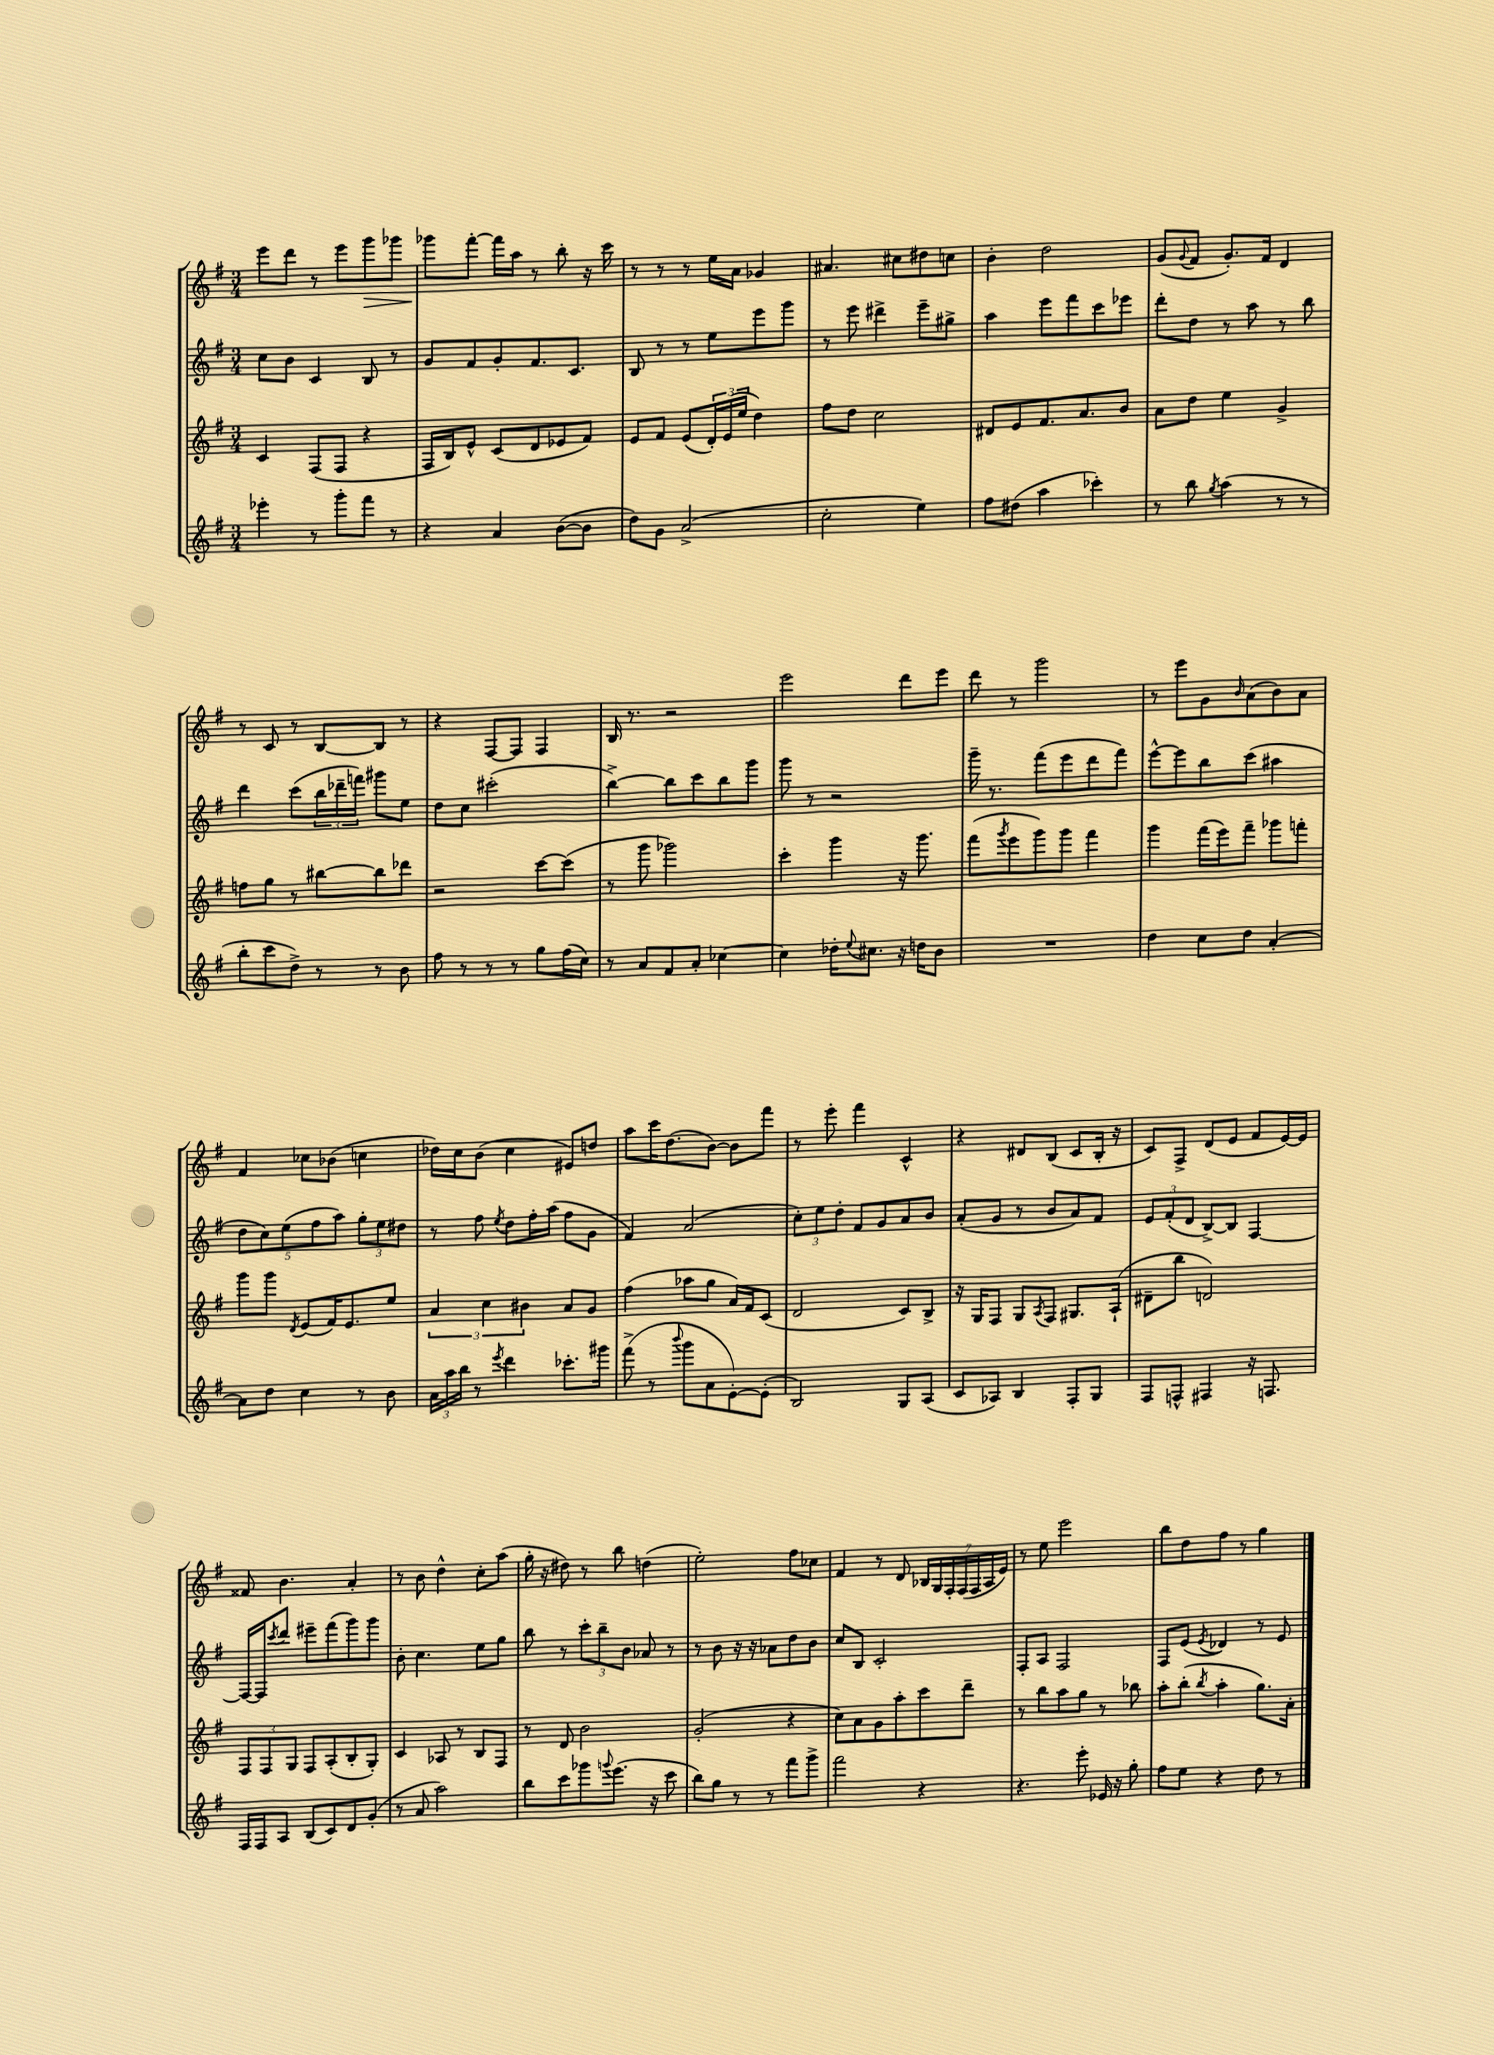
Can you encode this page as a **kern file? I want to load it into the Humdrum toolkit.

**kern	**kern	**kern	**kern	**dynam
*part4	*part3	*part2	*part1	*part1
*staff4	*staff3	*staff2	*staff1	*staff1
*clefG2	*clefG2	*clefG2	*clefG2	*
*k[f#]	*k[f#]	*k[f#]	*k[f#]	*
*M3/4	*M3/4	*M3/4	*M3/4	*
=21	=21	=21	=21	=21
4eee-X'\	4c/	8cc\L	8eee\L	.
.	.	8b\J	8ddd\J	.
8r	(8F#/L	4c/	8r	.
8ggg'\L	8F#/J	.	8eee\L	.
!	!	!	!	!LO:HP:b
8fff#\J	4r	8B/	8ggg\	>
8r	.	8r	8ggg-X\J	.
=22	=22	=22	=22	=22
4r	16F#/LL	8g/L	8ggg-X\L	.
.	16B/J)	.	.	.
.	8e^^/J	8f#/	[8fff#'\J	]
4a/	(8c/L	8g'/	16fff#\LL]	.
.	.	.	16aa\JJ	.
.	8d/	8.f#/	8r	.
([8b\L	8e-X/	.	8bb'\	.
.	.	8.c/J	.	.
8b\J]	8f#/J)	.	16r	.
.	.	.	16ccc\	.
=23	=23	=23	=23	=23
8dd\L)	8e/L	8B/	8r	.
8g\J	8f#/J	8r	8r	.
(2a^/	(8e/L	8r	8r	.
.	24d'/L)	8ee\L	16ee\LL	.
.	(24e/	.	.	.
.	.	.	16a\JJ	.
.	24ee/JJ	.	.	.
.	4dd\)	8eee\	4g-X/	.
.	.	8ggg\J	.	.
=24	=24	=24	=24	=24
2cc'\	8ff#\L	8r	4.a#X/	.
.	8dd\J	8eee\	.	.
.	2cc\	4ddd#X^\	.	.
.	.	.	8cc#X\L	.
4ee\)	.	8eee~\L	8dd#X\	.
.	.	8gg#X^\J	8ccn\J	.
=25	=25	=25	=25	=25
8ff#\L	8d#X/L	4aa\	4b'\	.
(8dd#X\J	8e/	.	.	.
4aa\	8.f#/	8eee\L	2dd\	.
.	.	8fff#\	.	.
.	8.a/	.	.	.
4ccc-X'\)	.	8ccc\	.	.
.	8b/J	8eee-X\J	.	.
=26	=26	=26	=26	=26
8r	8a\L	8ddd'\L	(8g/L	.
.	.	.	8qqg/	.
8bb\	8dd\J	8dd\J	8f#/J	.
8qgg/	.	.	.	.
(4aa\	4ee\	8r	8.g'/L)	.
.	.	8aa\	.	.
.	.	.	16f#/Jk	.
8r	4g^/	8r	4d/	.
8r	.	8bb\	.	.
!!LO:LB:g=z
=27	=27	=27	=27	=27
8bb'\L	8ffn\L	4ddd\	8r	.
8ccc\	8gg\J	.	8c/	.
8dd^\J)	8r	(8ccc\L	8r	.
8r	[8bb#X\L	24bb\L	[8B/L	.
.	.	24ddd-X~\	.	.
.	.	24fffn\JJ)	.	.
8r	8bb#\]	8ggg#X\L	8B/J]	.
8b\	8ddd-X\J	8ee\J	8r	.
=28	=28	=28	=28	=28
8ff#\	2r	8dd\L	4r	.
8r	.	8cc\J	.	.
8r	.	(2ccc#X'\	[8F#/L	.
8r	.	.	8F#/J]	.
8gg\L	[8ccc\L	.	4F#/	.
(16ff#\L	(8ccc\J]	.	.	.
16cc\JJ)	.	.	.	.
=29	=29	=29	=29	=29
8r	8r	[4bb^\)	16B/	.
.	.	.	8.r	.
8a/L	8ggg\	.	.	.
8f#/	2ggg-X\)	8bb\L]	2r	.
8a'/J	.	8ccc\	.	.
[4cc-X\	.	8bb\	.	.
.	.	8ggg\J	.	.
=30	=30	=30	=30	=30
4cc-\]	4ccc'\	8ggg\	2eee\	.
.	.	8r	.	.
16dd-X'\KL	4ggg\	2r	.	.
8qqee/	.	.	.	.
8.cc#X\J	.	.	.	.
16r	16r	.	8ddd\L	.
16ddn\KL	8.ggg\	.	.	.
8b\J	.	.	8eee\J	.
=31	=31	=31	=31	=31
2.r	(8fff#\L	16ggg~\	8ddd\	.
.	.	8.r	.	.
.	8qggg/	.	.	.
.	8eee\	.	8r	.
.	8ggg\)	(8fff#\L	2ggg\	.
.	8ggg\J	8eee\	.	.
.	4fff#\	8ddd\	.	.
.	.	8fff#\J)	.	.
=32	=32	=32	=32	=32
4dd\	4ggg\	[8eee^^\L	8r	.
.	.	8eee\]	8eee\L	.
8cc\L	(16fff#\LL	8bb\	8g\	.
.	16eee\J)	.	.	.
.	.	.	16qqb/	.
8dd\J	8fff#~\J	(8ccc\J	(8a\	.
[4a'/	8ggg-X\L	4aa#X\	8b\)	.
.	8fffn'\J	.	8a\J	.
!!LO:LB:g=z
=33	=33	=33	=33	=33
8a\L]	8ggg\L	10dd\L	4f#/	.
.	.	10cc\)	.	.
8dd\J	8ggg\J	.	.	.
.	.	(10ee\	.	.
.	8qd/	.	.	.
4cc\	(8e/L	.	8cc-X\L	.
.	.	10ff#\	.	.
.	16f#/K)	.	(8b-X\J	.
.	.	10aa\J)	.	.
.	8.e/	.	.	.
8r	.	12gg'\L	4ccn\	.
.	.	12ee\	.	.
8b\	8ee/J	.	.	.
.	.	12dd#X\J	.	.
=34	=34	=34	=34	=34
24a\LL	6a/	8r	16dd-X\LL)	.
24aa\	.	.	.	.
.	.	.	16cc\J	.
24bb\JJ	.	.	.	.
8r	.	8ff#\	(8b\J	.
.	6cc\	.	.	.
8qeee/	.	8qee/	.	.
4ddd\	.	8dd\L	4cc\	.
.	6b#X\	.	.	.
.	.	16ff#'\L	.	.
.	.	(16aa\JJ	.	.
8.ccc-X'\L	8a/L	8ff#\L	8e#X/L)	.
.	8g/J	8g\J	8ddn/J	.
16ggg#X\Jk	.	.	.	.
=35	=35	=35	=35	=35
(8fff#^\	(4ff#\	4f#/)	8aa\L	.
8r	.	.	16ccc\K	.
.	.	.	(8.dd\	.
8qqbbb/	.	.	.	.
8ggg\L	8aa-X\L	(2a/	.	.
8a\	8gg\J	.	[8b\J)	.
[8e'\)	16a/LL)	.	8b\L]	.
.	16f#/J	.	.	.
(8e'\J]	(8c/J	.	8fff#\J	.
=36	=36	=36	=36	=36
2B/)	2d/	12cc'\L)	8r	.
.	.	12ee\	.	.
.	.	.	8eee'\	.
.	.	12dd'\J	.	.
.	.	8f#/L	4fff#\	.
.	.	8g/	.	.
8G/L	8c/L)	8a/	4c^^/	.
(8A/J	8B^/J	8b/J	.	.
=37	=37	=37	=37	=37
8c/L	16r	(8a'/L	4r	.
.	16G/KL	.	.	.
8A-X/J)	8F#/J	8g/J	.	.
4B/	8G/L	8r	8d#X/L	.
.	8qA/	.	.	.
.	8F#/J	8b/L	(8B/J	.
8F#'/L	8.G#X/L	8a/)	8c/L	.
8G/J	.	8f#/J	16B'/Jk	.
.	(16A`/Jk	.	16r	.
=38	=38	=38	=38	=38
8F#/L	8d#X~\L	12e/L	8c/L)	.
.	.	(12f#'/	.	.
8Fn^^/J	8bb\J	.	8F#^/J	.
.	.	12d/J	.	.
4F#X/	2dn/)	[8B^/L)	(8d/L	.
.	.	8B/J]	8e/J	.
16r	.	[4F#/	8f#/L	.
8.Fn/	.	.	.	.
.	.	.	[16e/L)	.
.	.	.	16e/JJ]	.
!!LO:LB:g=z
=39	=39	=39	=39	=39
16F#/LL	12F#/L	16F#/LL_	8f##X/	.
16F#/J	.	16F#/J]	.	.
.	12F#/	.	.	.
.	.	8qccc/	.	.
8A/J	.	8ddd/J	4.b\	.
.	12G/J	.	.	.
(8B/L	8F#/L	8eee#X~\L	.	.
8c/)	(8A'/	(8fff#\	.	.
8d/	8B'/	8ggg\)	4a'/	.
(8g'/J	8G'/J)	8ggg\J	.	.
=40	=40	=40	=40	=40
8r	4c/	8b'\	8r	.
8a/	.	4.cc\	8b\	.
2aa\)	8A-X/	.	4dd^^\	.
.	8r	.	.	.
.	8B/L	8ee\L	8cc'\L	.
.	8F#/J	8gg\J	(8aa\J	.
=41	=41	=41	=41	=41
8bb\L	8r	8bb\	16gg'\	.
.	.	.	16r	.
8ccc\	8d/	8r	8dd#X\)	.
8ggg-X\	2b\	12ccc'\L	8r	.
.	.	12bb~\	.	.
8qqgggn/	.	.	.	.
(8.eee\J	.	.	8bb\	.
.	.	12b\J	.	.
.	.	8a-X/	(4ddn\	.
16r	.	.	.	.
8ccc\	.	8r	.	.
=42	=42	=42	=42	=42
8bb\L)	(2g'/	8r	2ee'\)	.
8gg\J	.	8b\	.	.
8r	.	16r	.	.
.	.	16r	.	.
8r	.	8a-X\L	.	.
8fff#\L	4r	8dd\	8ff#\L	.
8ggg^\J	.	8b\J	8cc-X\J	.
=43	=43	=43	=43	=43
2fff#\	8cc\L)	8cc/L	4f#/	.
.	8a\	8B/J	.	.
.	8g\	2c'/	8r	.
.	8aa'\	.	8d/	.
4r	8ccc\	.	28B-X/LL	.
.	.	.	28G/	.
.	.	.	28F#'/	.
.	.	.	(28F#/	.
.	8ddd~\J	.	.	.
.	.	.	28F#/	.
.	.	.	28A/	.
.	.	.	28e/JJ)	.
=44	=44	=44	=44	=44
4.r	8r	8F#'/L	8r	.
.	8bb\L	8A/J	8ee\	.
.	8aa\	2F#/	2eee\	.
8eee'\	8gg\J	.	.	.
16e-X/	8r	.	.	.
16r	.	.	.	.
8gg'\	8bb-X\	.	.	.
=45	=45	=45	=45	=45
8ff#\L	8aa'\L	8F#/L	8bb\L	.
8ee\J	(8bb'\J	(8e/J	8dd\	.
.	8qbb/	8qe/	.	.
4r	4aa'\	4d-X/)	8ff#\J	.
.	.	.	8r	.
8dd\	8.gg\L)	8r	4gg\	.
8r	.	8e/	.	.
.	16a'\Jk	.	.	.
==	==	==	==	==
*-	*-	*-	*-	*-
